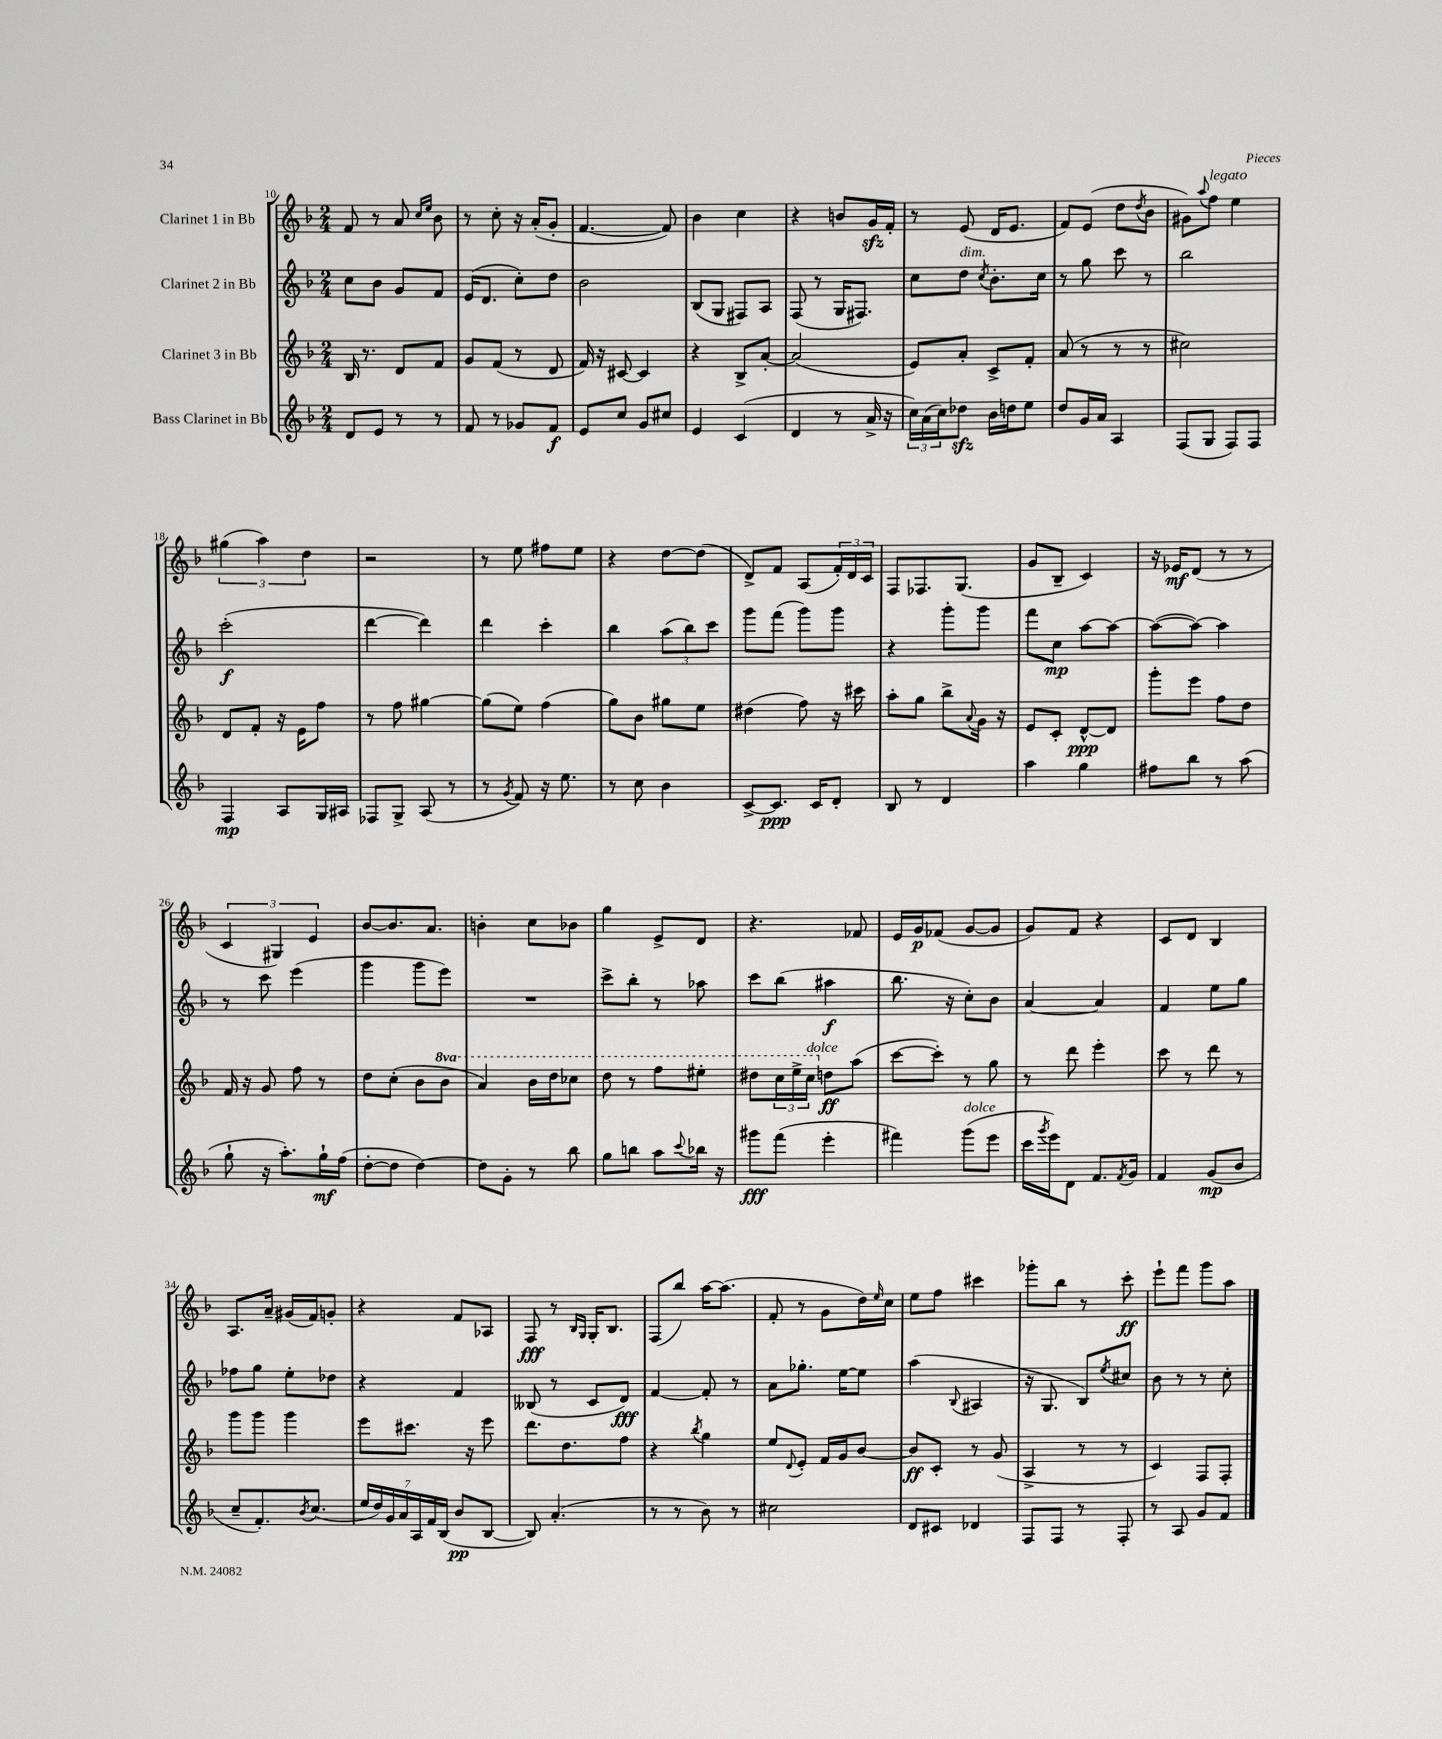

**kern	**kern	**kern	**kern
*staff4	*staff3	*staff2	*staff1
*clefG2	*clefG2	*clefG2	*clefG2
*k[b-]	*k[b-]	*k[b-]	*k[b-]
*M2/4	*M2/4	*M2/4	*M2/4
8d	16B-	8cc	8f
.	8.r	.	.
8e	.	8b-	8r
8r	8d	8g	8a
.	.	.	16qqcc
.	.	.	16qqee
8r	8f	8f	8b-
=	=	=	=
8f	8g	(16e	8r
.	.	8.d	.
8r	(8f	.	8cc'
8g-	8r	8cc')	16r
.	.	.	(16a'
8f	8d	8dd	8g'
=	=	=	=
8e	16f)	2b-	[4.f
.	16r	.	.
8cc	[8c#	.	.
8g	4c#]	.	.
8cc#	.	.	8f])
=	=	=	=
4e	4r	(8B-	4b-
.	.	8G	.
(4c	8B-^	8F#)	4cc
.	[8a'	8A	.
=	=	=	=
4d	(2a]	(8F	4r
.	.	8r	.
8r	.	16G	8b
.	.	8.F#)	.
16a^	.	.	16g
16r	.	.	16f'
=	=	=	=
24cc)	8e)	8cc	8r
(24a	.	.	.
24cc)	.	.	.
8dd-	8a'	8dd	(8e
.	.	8qcc	.
16b-	8c^	8.b-'	16d
16dd	.	.	8.e
8ee	8f'	.	.
.	.	16cc	.
=	=	=	=
8dd	(8a	8r	8f)
16g	8r	8gg	(8e
16a	.	.	.
4A	8r	8ccc	8dd
.	.	.	8qdd
.	8r	8r	8b-
=	=	=	=
(8F	2cc#)	2bb-	8g#)
.	.	.	8qqaa
8G	.	.	8ff
8F)	.	.	4ee
8F	.	.	.
=	=	=	=
4F	8d	(2ccc'	(6gg#
.	8f'	.	.
.	.	.	6aa)
8A	16r	.	.
.	16e	.	.
.	.	.	6dd
16G	8ff	.	.
16A#	.	.	.
=	=	=	=
8F-	8r	[4ddd	2r
8G^	8ff	.	.
(8A	[4gg#	4ddd])	.
8r	.	.	.
=	=	=	=
8r	(8gg#]	4ddd	8r
8qg	.	.	.
8f)	8ee)	.	8ee
16r	(4ff	4ccc'	8ff#
8.ee	.	.	.
.	.	.	8ee
=	=	=	=
8r	8gg)	4bb-	4r
8cc	8b-	.	.
4b-	8gg#	(12aa	[8dd
.	.	12bb-)	.
.	8ee	.	(8dd]
.	.	12ccc	.
=	=	=	=
[8c^	(4dd#	8ggg	8d^)
8.c]	.	(8fff	8f
.	8ff)	8ggg)	(8A
16c	.	.	.
8d'	16r	8ggg	24f')
.	.	.	24d
.	16ccc#	.	.
.	.	.	24c
=	=	=	=
8B-	8aa'	4r	8F
8r	8gg	.	8.F-
4d	8bb-^	8ggg'	.
.	.	.	(8.G
.	8qqa	.	.
.	16g	8ggg	.
.	16r	.	.
=	=	=	=
4aa	8e	8fff	8g
.	8c'	8cc	8B-~
4gg	[8d^^	[8aa	4c)
.	8d]	8aa_	.
=	=	=	=
8ff#	8ggg'	(8aa_	16r
.	.	.	16e-
8bb-	8eee	8aa_)	(8d
8r	8ff	4aa]	8r
(8aa	8dd	.	8r
=	=	=	=
8gg`	16f	8r	6c
.	16r	.	.
16r	8g	8ccc	.
.	.	.	6G#)
8.aa')	.	.	.
.	8ff	(4eee	.
.	.	.	6e
16gg`	8r	.	.
(16ff	.	.	.
=	=	=	=
[8dd'	8dd	4ggg	[8b-
8dd]	(8cc'	.	8.b-]
[4dd)	8b-	8ggg	.
.	.	.	8.a
.	8bb-	8eee)	.
=	=	=	=
8dd]	4aa)	2r	4b'
8g'	.	.	.
8r	16bb-	.	8cc
.	16ddd	.	.
8bb-	8ccc-	.	8b-
=	=	=	=
8gg	8ddd	8ccc^	4gg
8bb	8r	8bb-'	.
8aa	8fff	8r	8e^
8qqccc	.	.	.
16bb-	8eee#'	8aa-	8d
16r	.	.	.
=	=	=	=
8ggg#	8ddd#	8ccc	4.r
(8fff	24ccc	(8bb-	.
.	24eee^	.	.
.	24ccc	.	.
4eee'	8dd	4aa#	.
.	(8aa	.	8f-
=	=	=	=
4fff#)	[8ccc	8.bb-	16e
.	.	.	16g
.	8ccc'])	.	(8f-
.	.	16r	.
(8ggg	8r	8cc')	[8g
8eee	8gg	8b-	8g]
=	=	=	=
16ccc	8r	[4a	8g)
8qggg	.	.	.
16eee)	.	.	.
8d	8ddd	.	8f
8.f	4eee'	4a]	4r
8qf	.	.	.
16g	.	.	.
=	=	=	=
4f	8ccc	4f	8c
.	8r	.	8d
(8g	8ddd	8ee	4B-
8b-	8r	8gg	.
=	=	=	=
8cc~	8ggg	8ff-	8.A
8.f')	8ggg	8gg	.
.	.	.	16a~
.	4ggg	8ee'	(16g#
8qb-	.	.	.
(8.cc	.	.	16f)
.	.	8dd-	8g'
=	=	=	=
28ee	8eee	4r	4r
28dd)	.	.	.
28g	.	.	.
28a	.	.	.
.	8.ccc#	.	.
28A	.	.	.
28f	.	.	.
(28B-	.	.	.
8b-	.	4f	8f
.	16r	.	.
[8B-	8eee	.	8A-
=	=	=	=
8B-])	8.ddd	(8B--	8F
(4.a'	.	8r	8r
.	8.dd	.	.
.	.	.	16qqB-
.	.	.	16qqG
.	.	8c	16G'
.	.	.	8.B-
.	8ff	8d)	.
=	=	=	=
8r	4r	[4f	(8F
8r	.	.	8bb-)
.	8qbb-	.	.
8b-)	4gg	8f']	[16aa
.	.	.	(8.aa]
8r	.	8r	.
=	=	=	=
2cc#	8ee	8a	8f'
.	8qqd	.	.
.	8e'	8.gg-'	8r
.	16f	.	8g
.	16g	[16ee	.
.	[8b-	8ee]	16dd)
.	.	.	16qqee
.	.	.	16cc
=	=	=	=
8d	8b-]	(4aa	8ee
8c#	8c'	.	8ff
.	.	8qqB-	.
4d-	8r	4A#	4ccc#
.	(8g	.	.
=	=	=	=
8F	4A^	16r	8ggg-'
.	.	8.G	.
8F	.	.	8bb-
8r	8r	8B-)	8r
.	.	8qee	.
8F'	8r	8cc#	8ccc'
=	=	=	=
8r	4c)	8b-	8eee`
8A	.	8r	8fff
8g	8F	8r	8ggg
8f	8F'	8cc'	8aa
==	==	==	==
*-	*-	*-	*-
